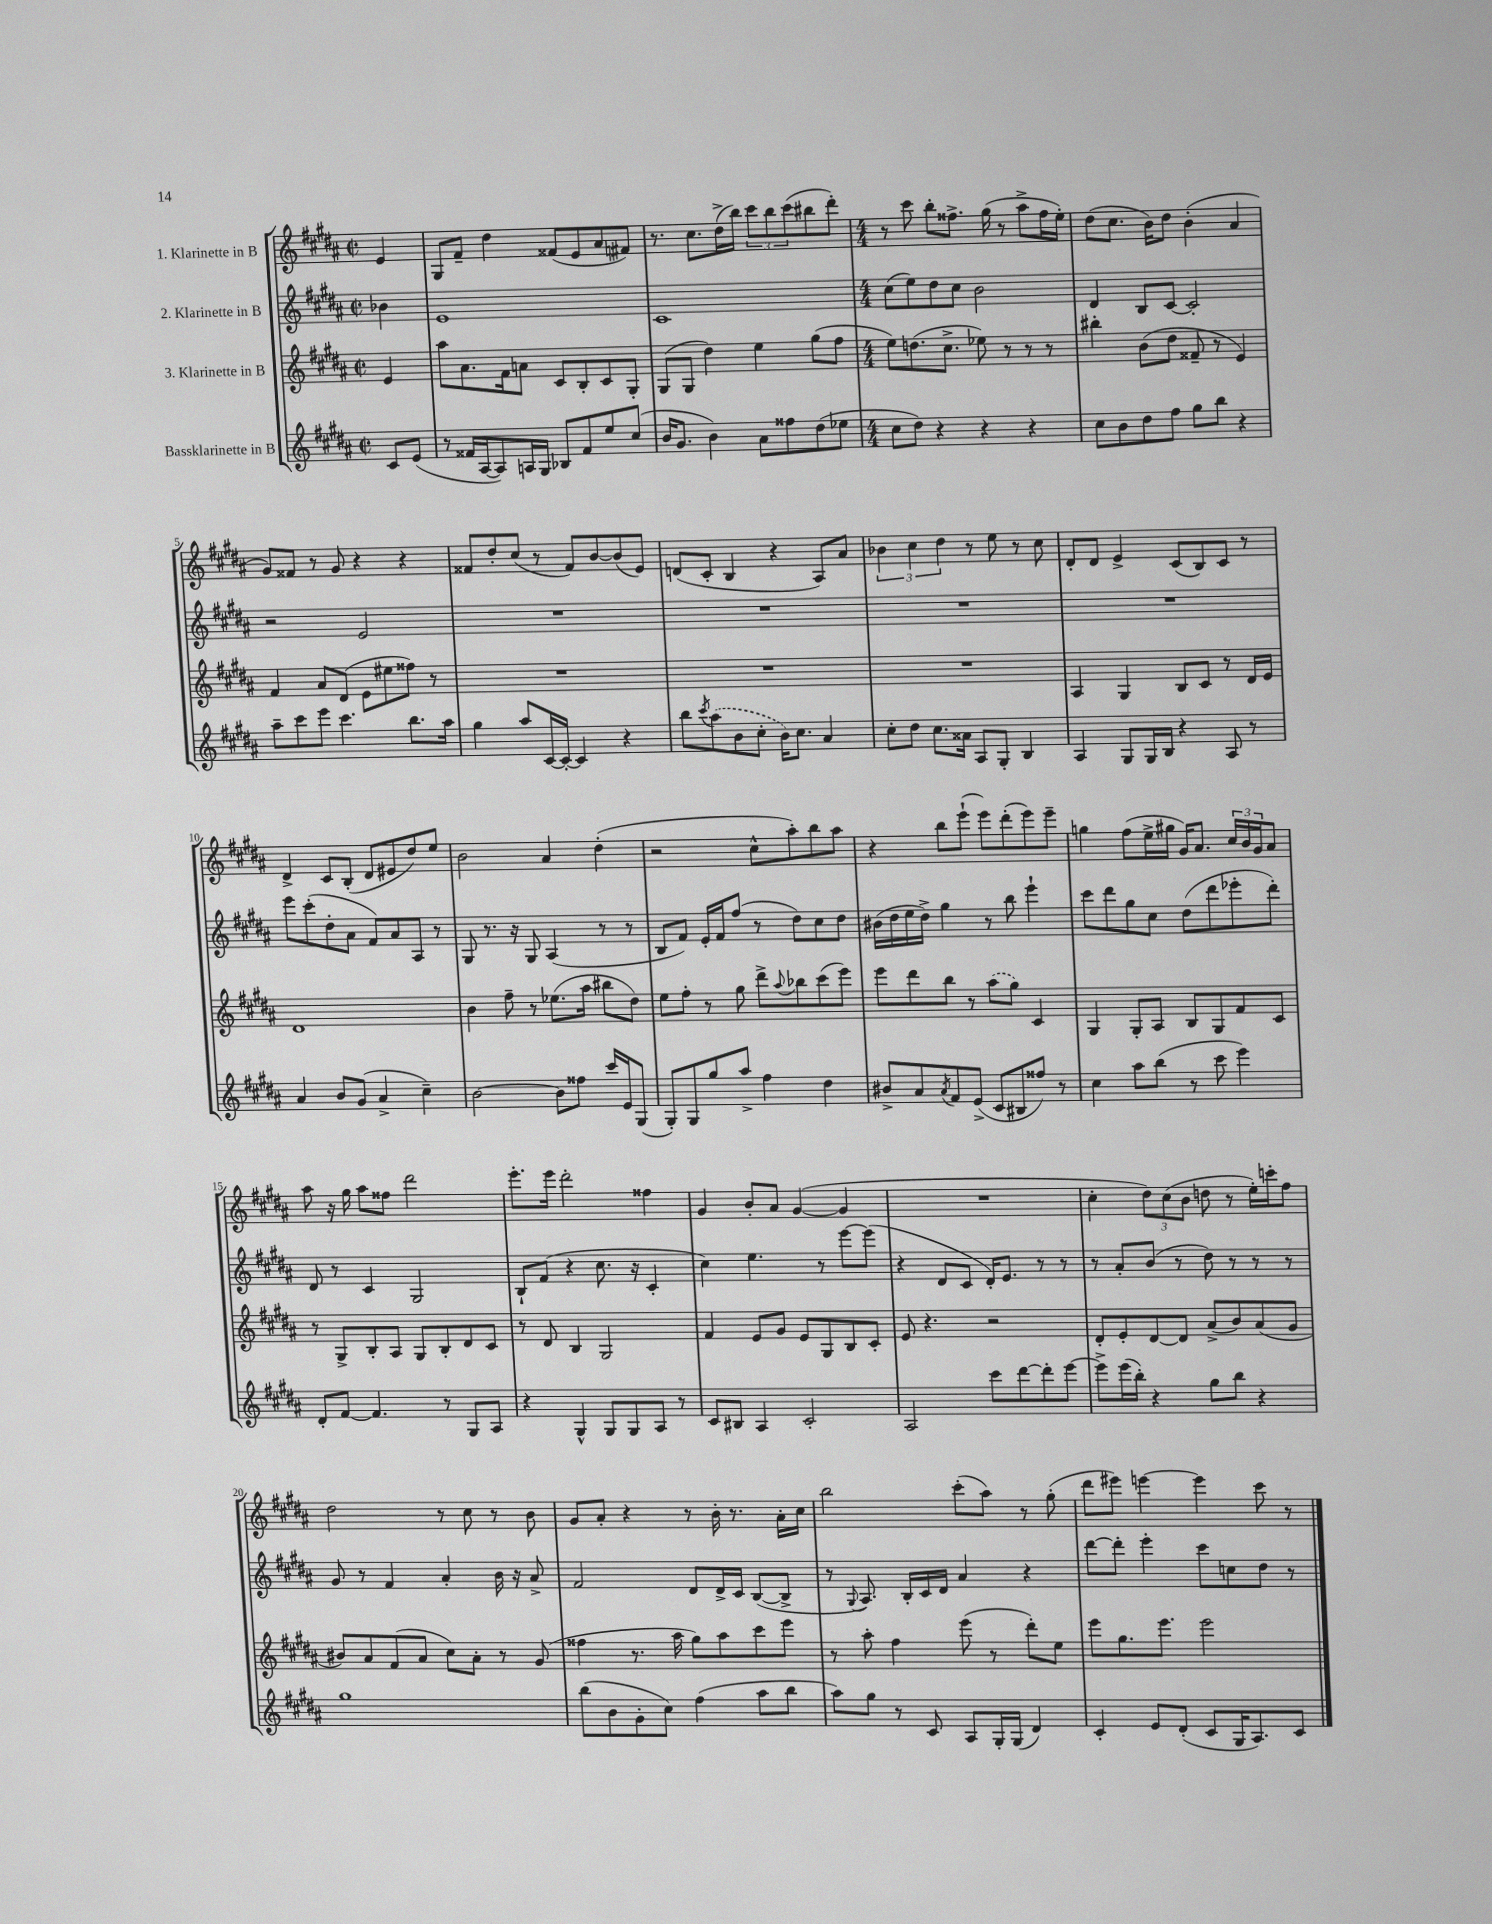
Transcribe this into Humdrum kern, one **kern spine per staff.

**kern	**kern	**kern	**kern
*staff4	*staff3	*staff2	*staff1
*clefG2	*clefG2	*clefG2	*clefG2
*k[f#c#g#d#a#]	*k[f#c#g#d#a#]	*k[f#c#g#d#a#]	*k[f#c#g#d#a#]
*M2/2	*M2/2	*M2/2	*M2/2
*met(c|)	*met(c|)	*met(c|)	*met(c|)
8c#/L	4e/	4b-\	4e/
(8e/J	.	.	.
=	=	=	=
8r	8aa#\L	1e	8G#/L
16f##/LL	8.a#\	.	8f#~/J
[16A#/J	.	.	.
8A#/])	.	.	4dd#\
.	16f#\k	.	.
16A/L	8a\J	.	.
16G#/JJ	.	.	.
8B-/L	8c#/L	.	(8f##/L
8f##/	8B'/	.	8e/
8ee/	8c#/	.	8a#/
(8cc#/J	8G#'/J	.	8f#/J)
=	=	=	=
16b/LK	(8G#/L	1c#	8.r
8.g#/J	.	.	.
.	8G#/J	.	.
.	.	.	8.cc#\L
4b\)	4dd#\)	.	.
.	.	.	(16dd#^\L
.	.	.	16bb\JJ)
8a#\L	4ee\	.	12ccc#\L
.	.	.	12bb\
8ff##\	.	.	.
.	.	.	(12ccc#\
(8dd#\	(8gg#\L	.	8bb#\
8ee-\J	8ff#\J	.	8ddd#'\J)
=	=	=	=
*M4/4	*M4/4	*M4/4	*M4/4
8cc#\L	8ee\L)	(8cc#\L	8r
8dd#\J)	(8.dd\	8ee\)	8ccc#\
4r	.	8dd#\	8bb'\L
.	8.cc#^\J	.	.
.	.	8cc#\J	8.ff##^\J
4r	8ee-\)	2b\	.
.	.	.	(16gg#\
.	8r	.	8r
4r	8r	.	8aa#^\L
.	8r	.	16ff##\L
.	.	.	16ee'\JJ)
=	=	=	=
8cc#\L	4bb#'\	4d#/	(8dd#\L
8b\	.	.	8.cc#\J
8dd#\	(8b\L	8B/L	.
.	.	.	16b\LK)
8ff#\J	8dd#\J	[8c#/J	8dd#\J
8gg#\L	8f##~/	2c#'/]	(4b'\
8bb\J	8r	.	.
4r	4e/)	.	4a#/
=	=	=	=
8aa#~\L	4f#/	2r	8g#/L)
8ccc#\	.	.	8f##/J
8eee\J	8a#/L	.	8r
4.ccc#\	(8d#/J	.	8g#/
.	8e\L	2e/	4r
.	8ee#\	.	.
8.bb\L	8ff##\J)	.	4r
.	8r	.	.
16aa#\Jk	.	.	.
=	=	=	=
4gg#\	1r	1r	8f##/L
.	.	.	8dd#'/
8aa#/L	.	.	(8cc#/J
[16c#/L	.	.	8r
16c#'/_JJ	.	.	.
4c#/]	.	.	8f##/L)
.	.	.	[8b/
4r	.	.	(8b/]
.	.	.	8e/J)
=	=	=	=
8bb\L	1r	1r	(8d/L
8qccc#/	.	.	.
(8aa#\	.	.	8c#'/J
8b\	.	.	4B/
8cc#'\J	.	.	.
16b\LK)	.	.	4r
8.cc#\J	.	.	.
4a#/	.	.	8A#/L)
.	.	.	8a#/J
=	=	=	=
8cc#'\L	1r	1r	6b-\
8dd#\J	.	.	.
.	.	.	6cc#\
8.cc#\L	.	.	.
.	.	.	6dd#\
16a##\Jk	.	.	.
8A#/L	.	.	8r
8G#'/J	.	.	8ee\
4B/	.	.	8r
.	.	.	8cc#\
=	=	=	=
4A#/	4A#/	1r	8d#'/L
.	.	.	8d#/J
8G#/L	4G#/	.	4e^/
16G#/L	.	.	.
16B/JJ	.	.	.
4r	8B/L	.	(8c#/L
.	8c#/J	.	8B/)
8A#/	8r	.	8c#/J
8r	16d#/LL	.	8r
.	16e/JJ	.	.
=	=	=	=
4a#/	1d#	8eee\L	4d#^/
.	.	(8ccc#'\	.
8b/L	.	8dd#'\	8c#/L
(8g#/J	.	8a#\J	(8B'/J
4a#^/	.	8f#/L)	8d#/L
.	.	8a#/	8e#/
4cc#~\)	.	8A#/J	8dd#/)
.	.	8r	8ee/J
=	=	=	=
[2b\	4b\	8G#/	2b\
.	.	8.r	.
.	8ff#~\	.	.
.	.	16r	.
.	8r	8G#/	.
8b\]L	(8.ee-\L	(4A#/	4a#/
8ff##\J	.	.	.
.	16aa#\Jk	.	.
16ccc#/LL	8bb#\L	8r	(4dd#'\
16e/J	.	.	.
(8G#/J	8dd#\J)	8r	.
=	=	=	=
8G#'/L)	8ee\L	8B/L	2r
8G#/	8ff#'\J	8f#/J)	.
8gg#/	8r	16e'/LL	.
.	.	16f#/J	.
8aa#^/J	8gg#\	(8ff#/J	.
4ff#\	8ddd#^\L	8r	8cc#^^\L
.	8qqaa#/	.	.
.	8bb-\	8dd#\L)	8aa#'\)
4dd#\	(8ccc#\	8cc#\	8bb\
.	8eee\J)	8dd#\J	8aa#\J
=	=	=	=
8b#^/L	8eee\L	(16b#\LL	4r
.	.	16dd#\	.
8a#/	8ddd#\	16ee\	.
.	.	16dd#^\JJ)	.
8qa#/	.	.	.
8f#/	8bb\J	4gg#\	8bb\L
(8e^/J	8r	.	(8eee`\J
8c#/L	(8aa#\L	8r	8eee\L)
8B#/	8gg#\J)	8bb\	(8ddd#'\
8ff##/J)	4c#/	4eee`\	8eee\)
8r	.	.	8eee~\J
=	=	=	=
4cc#\	4G#/	8ccc#\L	4gg\
.	.	8ddd#\	.
8aa#\L	8G#'/L	8gg#\	(8ff#\L
(8bb\J	8A#/J	8cc#\J	16ee^\L
.	.	.	16gg#\JJ
8r	8B/L	(8dd#\L	16g#/LK)
.	.	.	8.a#/J
8ccc#\	8G#/	8ddd#\	.
4eee\)	8f#/	8eee-'\	24cc#/LL
.	.	.	24b/
.	.	.	24g#/J
.	8c#/J	8ddd#'\J)	8a#/J
=	=	=	=
8d#'/L	8r	8d#/	8aa#\
[8f#/J	8G#^/L	8r	16r
.	.	.	16gg#\
4.f#/]	8B'/	4c#/	8aa#\L
.	8A#/J	.	8ff##\J
.	8G#/L	2G#/	2ddd#\
8r	8B'/	.	.
8G#/L	8d#/	.	.
8A#/J	8c#/J	.	.
=	=	=	=
4r	8r	8B`/L	8.eee'\L
.	8d#/	(8f#/J	.
.	.	.	16eee\Jk
4G#^^/	4B/	4r	2ddd#'\
8G#/L	2G#/	8.cc#\	.
8G#/	.	.	.
.	.	16r	.
8A#/J	.	4c#'/	4ff##\
8r	.	.	.
=	=	=	=
8c#/L	4f#/	4cc#\)	4g#/
8B#/J	.	.	.
4A#/	8e/L	4.ee\	8b'/L
.	8g#/J	.	8a#/J
2c#'/	8e/L	.	([4g#/
.	8G#/	8r	.
.	8B/	[8eee\L	4g#/]
.	8c#'/J	(8eee\]J	.
=	=	=	=
2A#/	8e/	4r	1r
.	4.r	.	.
.	.	8d#/L	.
.	.	8c#/J	.
8ccc#\L	2r	16d#'/LK)	.
.	.	8.e/J	.
[8ddd#\	.	.	.
8ddd#'\]	.	8r	.
[8eee\J	.	8r	.
=	=	=	=
8eee^\]L	8d#'/L	8r	4cc#'\
(16eee\L	8e'/	8a#'/L	.
16bb'\JJ)	.	.	.
4r	[8d#/	(8b/J	12dd#\L)
.	.	.	(12cc#\
.	8d#/]J	8r	.
.	.	.	12b\J
8gg#\L	(8a#^/L	8dd#\)	8dd\
8bb\J	8b/)	8r	8r
4r	(8a#/	8r	16ee'\LL)
.	.	.	16ccc'\J
.	8g#/J	8r	8ff#\J
=	=	=	=
1gg#	8b#/L)	8g#/	2dd#\
.	8a#/	8r	.
.	(8f#/	4f#/	.
.	8a#/J	.	.
.	8cc#\L)	4a#'/	8r
.	8a#'\J	.	8cc#\
.	8r	16b\	8r
.	.	16r	.
.	(8g#/	8a#^/	8b\
=	=	=	=
(8bb\L	4ff##\	2f#/	8g#/L
8b\	.	.	8a#'/J
8g#'\	8.r	.	4r
8cc#\J)	.	.	.
.	16aa#\	.	.
(4ff#\	8gg#\L)	8d#/L	8r
.	8aa#\	16d#^/L	16b'\
.	.	16c#/JJ	8.r
8aa#\L	8ccc#\	([8B/L	.
8bb\J	8eee\J	8B^/]J	16a#'\LL
.	.	.	16cc#\JJ
=	=	=	=
8aa#\L)	8r	8r	2bb\
.	.	8qqG#/	.
8gg#\J	8aa#'\	8.A#/)	.
8r	4ff#\	.	.
.	.	16B'/LL	.
8c#/	.	16c#/	.
.	.	16d#/JJ	.
8A#/L	(8eee\	4a#/	(8ccc#'\L
16G#'/L	8r	.	8aa#\J)
(16G#/JJ	.	.	.
4d#/)	8ddd#'\L)	4r	8r
.	8ee\J	.	(8gg#'\
=	=	=	=
4c#'/	8eee\L	[8ddd#\L	8ddd#\L
.	8.gg#\	8ddd#'\]J	8eee#\J)
8e/L	.	4eee'\	[4eee\
.	8.eee\J	.	.
(8d#'/J	.	.	.
8c#/L	2eee\	8ccc#\L	4eee\]
16G#/K	.	8cc\	.
8.A#/)	.	.	.
.	.	8dd#\J	8ccc#\
8c#/J	.	8r	8r
==	==	==	==
*-	*-	*-	*-
